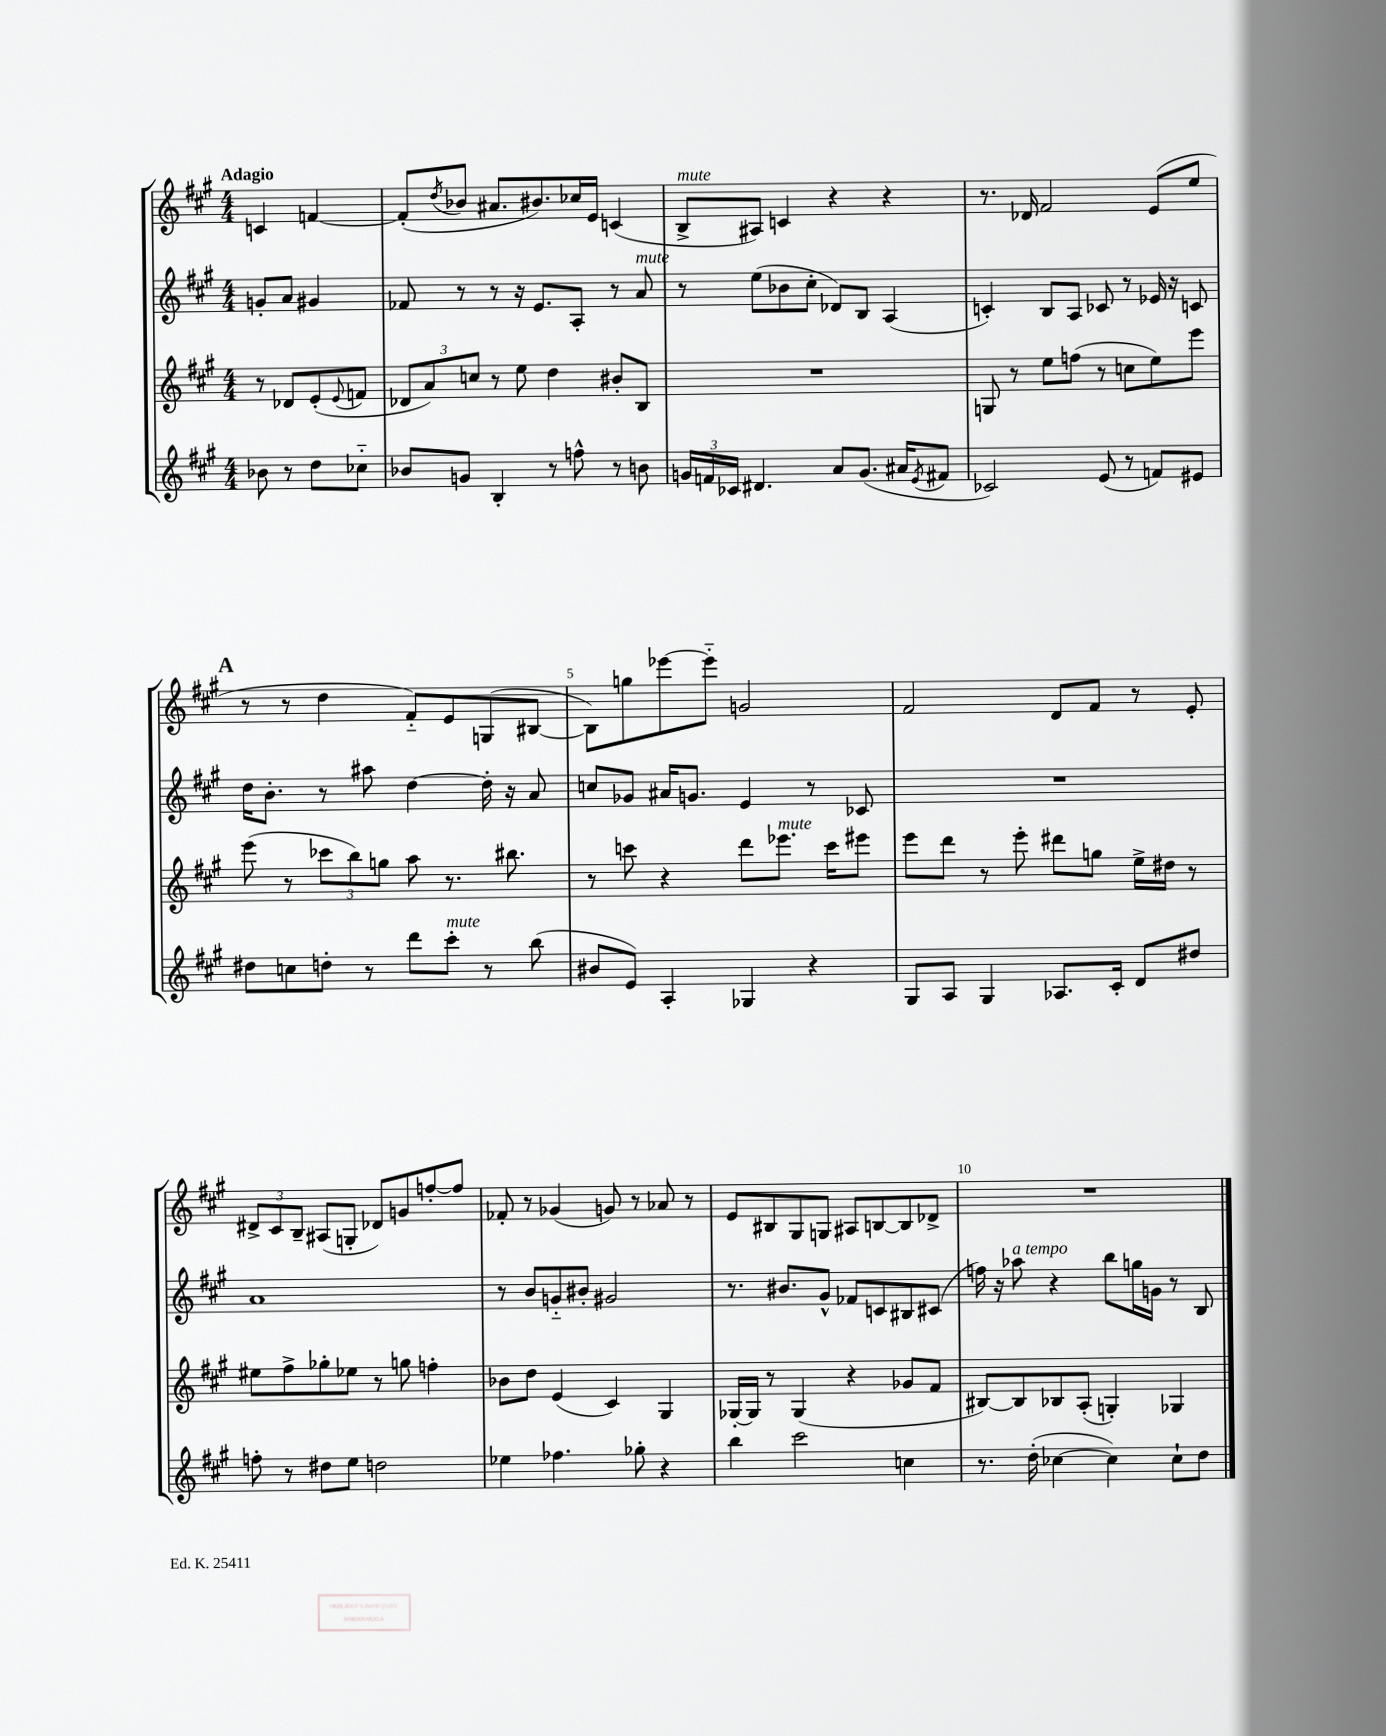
<<
\new StaffGroup <<
\new Staff = "s0" {
    \clef treble \key a \major \numericTimeSignature \time 4/4 \partial 2 \tempo "Adagio"
    c'4 f'4~ |
    f'8-.( \acciaccatura { d''8 } bes'8 ais'8. bis'8.) ces''16 e'16 c'4( |
    b8->^\markup { \italic "mute" } ais8) c'4 r4 r4 |
    r8. des'16 fis'2 e'8( e''8 |
    \mark \markup { \bold "A" } r8 r8 d''4 fis'8-_) e'8 g8( bis8~ |
    bis8) g''8 ees'''8~ ees'''8-_ g'2 |
    fis'2 d'8 fis'8 r8 e'8-. |
    \tuplet 3/2 { dis'8-> cis'8 b8-- } ais8( g8-. des'8) g'8 f''8~-. f''8 |
    fes'8-. r8 ges'4( g'8) r8 aes'8 r8 |
    e'8 bis8 gis8 g8 ais8 b8~ b8 des'8-> |
    R1 \bar "|." |
}
\new Staff = "s1" {
    \clef treble \key a \major \numericTimeSignature \time 4/4 \partial 2
    g'8-. a'8 gis'4 |
    fes'8 r8 r8 r16 e'8. a8-. r8 a'8^\markup { \italic "mute" } |
    r8 e''8( bes'8 cis''8-. des'8) b8 a4( |
    c'4-.) b8 a8 ces'8 r8 ees'16 r16 c'8 |
    \mark \markup { \bold "A" } d''16 b'8.-. r8 ais''8 d''4~ d''16-. r16 a'8 |
    c''8 ges'8 ais'16 g'8. e'4 r8 ces'8 |
    R1 |
    a'1 |
    r8 b'8 g'8-_ bis'8-. gis'2 |
    r8. bis'8. gis'8-^ fes'8 c'8 bis8 cis'8( |
    f''16) r16 aes''8^\markup { \italic "a tempo" } r4 b''8 g''16 g'16 r8 b8 \bar "|." |
}
\new Staff = "s2" {
    \clef treble \key a \major \numericTimeSignature \time 4/4 \partial 2
    r8 des'8 e'8-.( \appoggiatura { e'8 } f'8 |
    \tuplet 3/2 { des'8 a'8) c''8 } r8 e''8 d''4 bis'8-. b8 |
    R1 |
    g8 r8 e''8 f''8( r8 c''8 e''8) e'''8 |
    \mark \markup { \bold "A" } e'''8( r8 \tuplet 3/2 { ces'''8 b''8) g''8 } a''8 r8. bis''8. |
    r8 c'''8 r4 d'''8 ees'''8.^\markup { \italic "mute" } c'''16 eis'''8 |
    e'''8 d'''8 r8 e'''8-. dis'''8 g''8 e''16-> dis''16 r8 |
    eis''8 fis''8-> ges''8-. ees''8 r8 g''8 f''4-. |
    bes'8 d''8 e'4( cis'4) gis4 |
    ges16~-. ges16 r8 ges4( r4 ges'8 fis'8 |
    bis8~) bis8 bes8 a8-.( g4-.) ges4 \bar "|." |
}
\new Staff = "s3" {
    \clef treble \key a \major \numericTimeSignature \time 4/4 \partial 2
    bes'8 r8 d''8 ces''8-_ |
    bes'8 g'8 b4-. r8 f''8-^ r8 b'8 |
    \tuplet 3/2 { g'16 f'16 ces'16 } dis'4. a'8 g'8.( ais'16 \acciaccatura { e'8 } fis'8 |
    ces'2) e'8( r8 f'8) eis'8 |
    \mark \markup { \bold "A" } dis''8 c''8 d''8-. r8 d'''8 cis'''8-.^\markup { \italic "mute" } r8 b''8( |
    bis'8 e'8) a4-. ges4 r4 |
    gis8 a8 gis4 aes8. cis'16-. d'8 dis''8 |
    f''8-. r8 dis''8 e''8 d''2 |
    ees''4 fes''4. ges''8-. r4 |
    b''4 cis'''2 c''4 |
    r8. d''16-.( ces''4~ ces''4) ces''8-! d''8 \bar "|." |
}
>>
>>
\layout { \context { \Score \override BarNumber.break-visibility = ##(#f #t #t) barNumberVisibility = #(every-nth-bar-number-visible 5) } }
